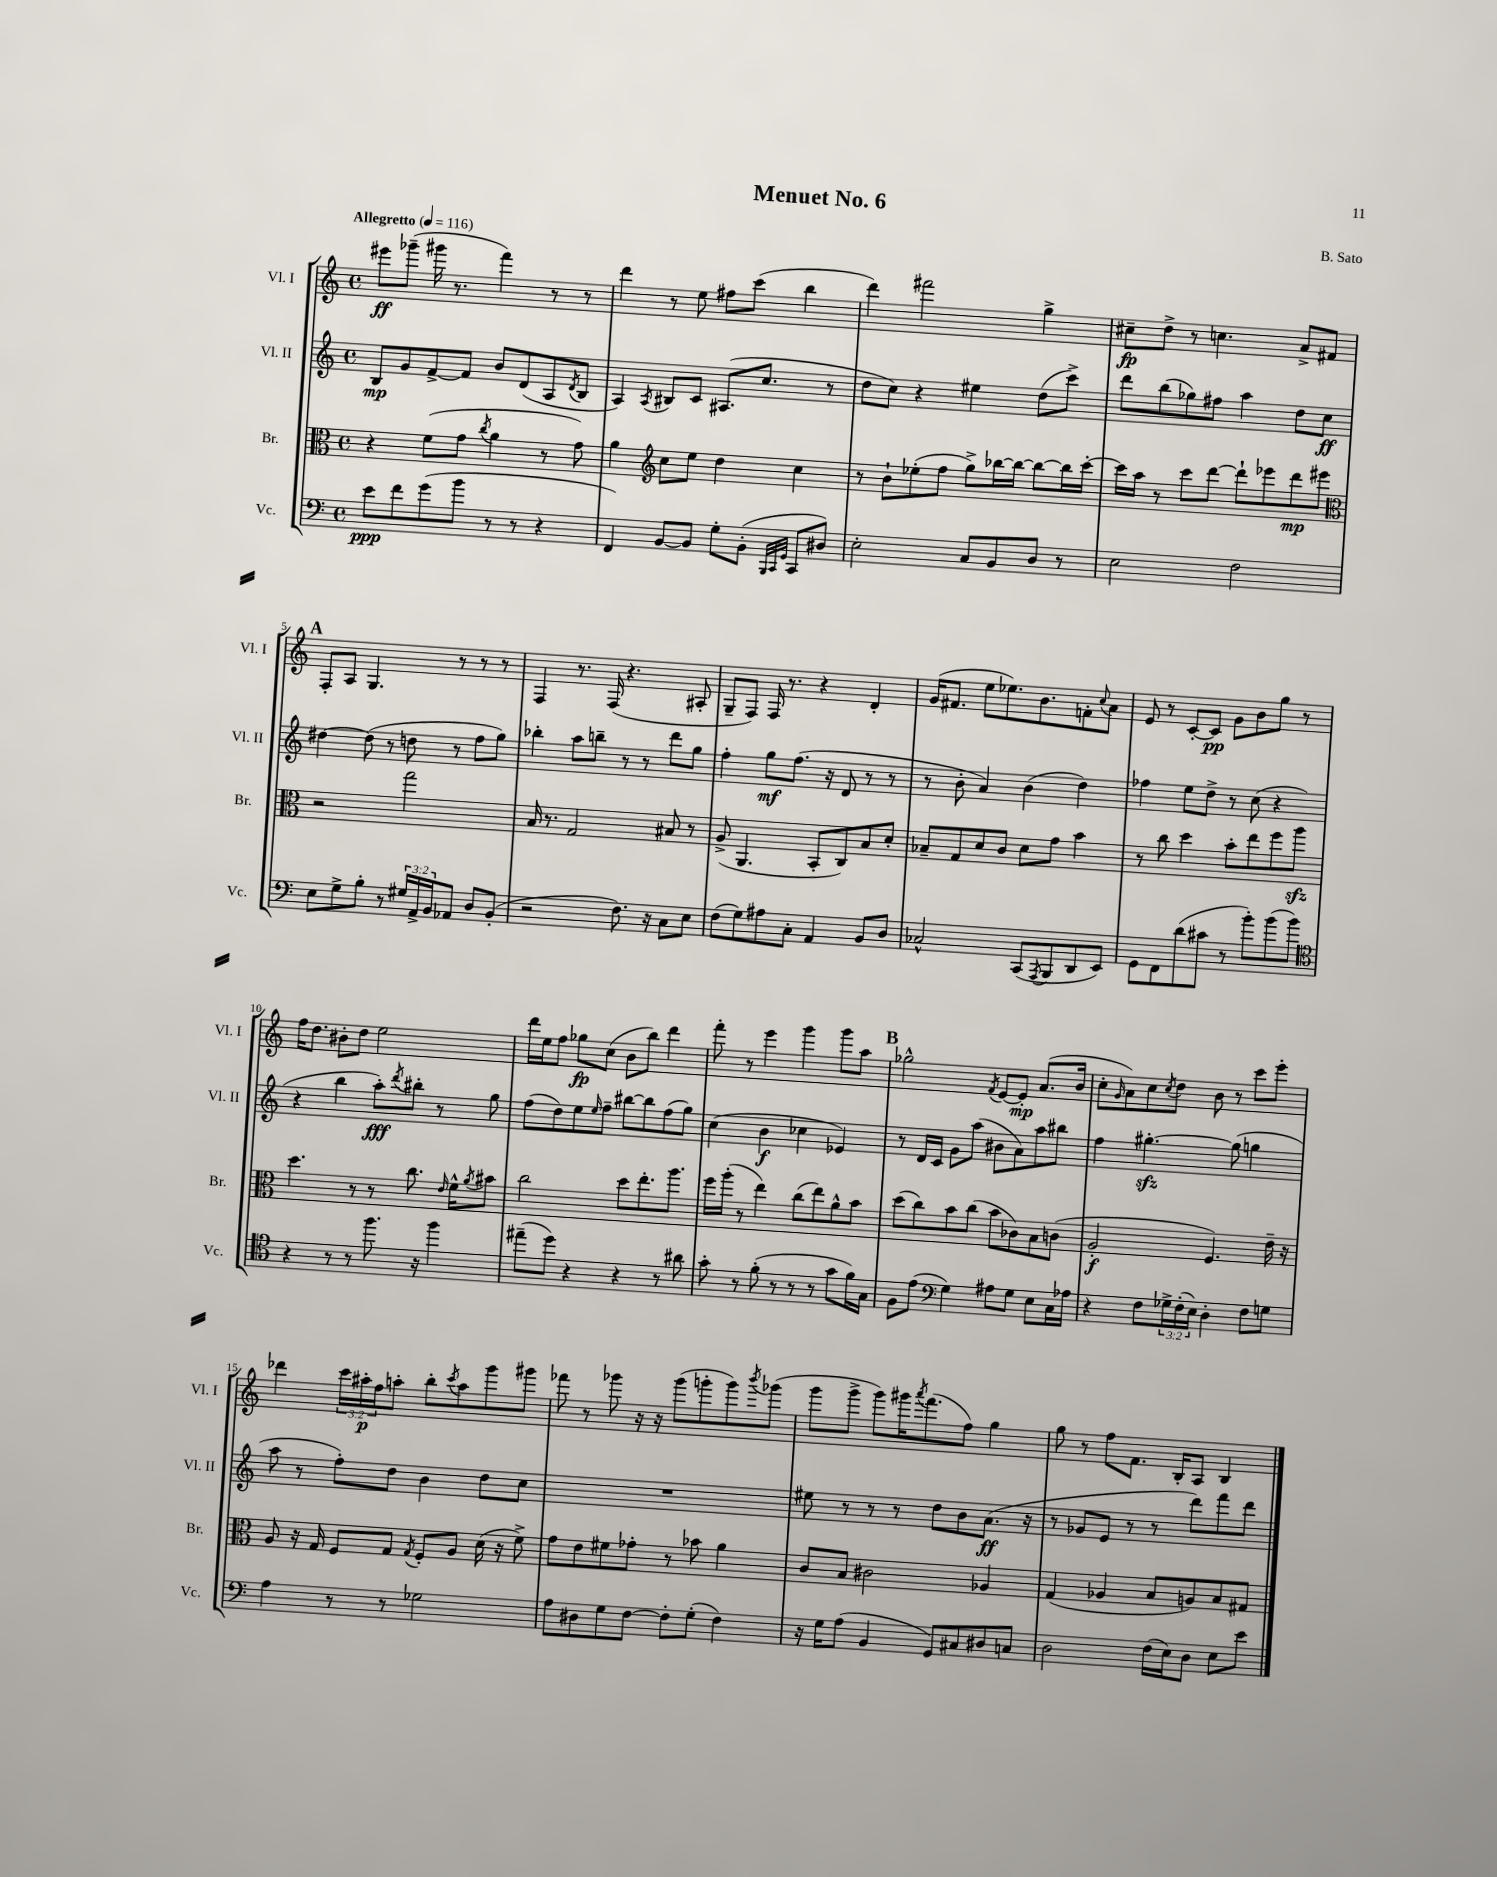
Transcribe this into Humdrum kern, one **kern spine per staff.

**kern	**dynam	**kern	**dynam	**kern	**dynam	**kern	**dynam
*part4	*part4	*part3	*part3	*part2	*part2	*part1	*part1
*staff4	*staff4	*staff3	*staff3	*staff2	*staff2	*staff1	*staff1
*I"Vc.	*	*I"Br.	*	*I"Vl. II	*	*I"Vl. I	*
*I'Vc.	*	*I'Br.	*	*I'Vl. II	*	*I'Vl. I	*
*clefF4	*	*clefC3	*	*clefG2	*	*clefG2	*
*k[]	*	*k[]	*	*k[]	*	*k[]	*
*M4/4	*	*M4/4	*	*M4/4	*	*M4/4	*
*met(c)	*	*met(c)	*	*met(c)	*	*met(c)	*
*MM116	*	*MM116	*	*MM116	*	*MM116	*
=1	=1	=1	=1	=1	=1	=1	=1
!	!	!	!	!	!	!LO:TX:a:B:t=Allegretto	!
8e\L	ppp	4r	.	8B/L	mp	8eee#X\L	ff
8f\	.	.	.	8g/	.	(8ggg-X~\J	.
(8g\	.	(8f\L	.	[8f^/	.	16ggg#X\	.
.	.	.	.	.	.	8.r	.
8b\J	.	8g\J	.	8f/J]	.	.	.
.	.	8qcc/	.	.	.	.	.
8r	.	4a\	.	8b/L	.	4fff\)	.
8r	.	.	.	(8d/	.	.	.
4r	.	8r	.	8A/	.	8r	.
.	.	.	.	8qd/	.	.	.
.	.	8g\)	.	8B/J	.	8r	.
=2	=2	=2	=2	=2	=2	=2	=2
4FF/)	.	4a\	.	4A/)	.	4ddd\	.
*	*	*clefG2	*	*	*	*	*
.	.	.	.	8qA/	.	.	.
[8BB/L	.	8cc\L	.	8B#X/L	.	8r	.
8BB/J]	.	8ee\J	.	8c/J	.	8ee\	.
8G'\L	.	4dd\	.	(8.A#X/L	.	8ff#X\L	.
(8BB'\J	.	.	.	.	.	(8ccc\J	.
.	.	.	.	8.cc/J	.	.	.
32qqBBB/LLL	.	.	.	.	.	.	.
32qqCC/	.	.	.	.	.	.	.
32qqGG/JJJ	.	.	.	.	.	.	.
8CC/L	.	4cc\	.	.	.	4bb\	.
8D#X/J)	.	.	.	8r	.	.	.
=3	=3	=3	=3	=3	=3	=3	=3
2E'\	.	8r	.	8dd\L	.	4ddd\)	.
.	.	8b`\L	.	8cc\J)	.	.	.
.	.	(8ee-X'\	.	4r	.	2fff#X\	.
.	.	8ff\J	.	.	.	.	.
8C/L	.	8gg^\L)	.	4ee#X\	.	.	.
8BB/	.	[16bb-X\L	.	.	.	.	.
.	.	16bb-\JJ_	.	.	.	.	.
8D/J	.	8bb-\L_	.	(8dd\L	.	4gg^\	.
8r	.	16bb-\L]	.	8ccc^\J)	.	.	.
.	.	[16ccc'\JJ	.	.	.	.	.
=4	=4	=4	=4	=4	=4	=4	=4
2E\	.	16ccc\LL]	.	8ddd\L	.	8cc#X~\L	fp
.	.	16aa\JJ	.	.	.	.	.
.	.	8r	.	(8bb\	.	8dd^\J	.
.	.	8ccc\L	.	8gg-X\)	.	8r	.
.	.	[8ddd\J	.	8ff#X\J	.	4.ccn\	.
2F\	.	8ddd`\L]	.	4aa\	.	.	.
.	.	8eee-X\	.	.	.	.	.
.	.	8ddd\	mp	8dd\L	.	8a^/L	.
.	.	8eee#X\J	.	8cc\J	ff	8f#X/J	.
!!LO:LB:g=z
!!LO:REH:place=s1:t=A
=5	=5	=5	=5	=5	=5	=5	=5
*	*	*clefC3	*	*	*	*	*
8E\L	.	2r	.	[4dd#X\	.	8F'/L	.
8G^\	.	.	.	.	.	8A/J	.
8B'\J	.	.	.	(8dd#\]	.	4.G/	.
8r	.	.	.	8r	.	.	.
24G#X/LL	.	2gg\	.	8ddn\	.	.	.
24AA^/	.	.	.	.	.	.	.
24BB/J	.	.	.	.	.	.	.
8AA-X/J	.	.	.	8r	.	8r	.
8D/L	.	.	.	8ff\L	.	8r	.
(8BB'/J	.	.	.	8gg\J)	.	8r	.
=6	=6	=6	=6	=6	=6	=6	=6
2r	.	16B/	.	4bb-X'\	.	4F/	.
.	.	8.r	.	.	.	.	.
.	.	2G/	.	8aa\L	.	8.r	.
.	.	.	.	8bbn~\J	.	.	.
.	.	.	.	.	.	(16F/	.
8.F\)	.	.	.	8r	.	4.r	.
.	.	.	.	8r	.	.	.
16r	.	.	.	.	.	.	.
8C\L	.	8B#X/	.	8ddd\L	.	.	.
8E\J	.	8r	.	8gg\J	.	8A#X'/	.
=7	=7	=7	=7	=7	=7	=7	=7
(8F\L	.	(8A^/	.	4ff'\	.	8G~/L	.
8G\)	.	4.AA/	.	.	.	8F/J)	.
8A#X\	.	.	.	8gg\L	mf	16F/	.
.	.	.	.	.	.	8.r	.
8C'\J	.	.	.	(8.ff\J	.	.	.
4AA/	.	8BB'/L	.	.	.	4r	.
.	.	.	.	16r	.	.	.
.	.	8C/)	.	8d/	.	.	.
8BB/L	.	8B/	.	8r	.	4d'/	.
8D/J	.	8d'/J	.	8r	.	.	.
=8	=8	=8	=8	=8	=8	=8	=8
2C-X^^/	.	8B-X~/L	.	8r	.	(16g/KL	.
.	.	.	.	.	.	8.f#X/J	.
.	.	8G/	.	8b'\	.	.	.
.	.	8d/	.	4a/)	.	8ee\L	.
.	.	8c/J	.	.	.	8.ee-X\)	.
(8CC/L	.	8d\L	.	(4b\	.	.	.
.	.	.	.	.	.	8.b\	.
8qAAA/	.	.	.	.	.	.	.
8BBB/	.	8g\J	.	.	.	.	.
8DD/	.	4b\	.	4dd\)	.	8fn'\	.
.	.	.	.	.	.	8qqcc/	.
8EE/J)	.	.	.	.	.	8a\J	.
=9	=9	=9	=9	=9	=9	=9	=9
8GG\L	.	8r	.	4ff-X\	.	8e/	.
8FF\	.	8cc\	.	.	.	8r	.
(8d\	.	4dd\	.	8ee\L	.	[8c'/L	.
8c#X\J	.	.	.	8dd^\J	.	8c/J]	pp
8r	.	8b'\L	.	8r	.	8g\L	.
8b'\L)	.	8ee\	.	(8cc\	.	8b\	.
(8b\	.	8ff\	.	4r	.	8gg\J	.
8b\J)	.	8aazz\J	.	.	.	8r	.
!!LO:LB:g=z
=10	=10	=10	=10	=10	=10	=10	=10
*clefC4	*	*	*	*	*	*	*
4r	.	4.dd\	.	4r	.	16ff\KL	.
.	.	.	.	.	.	8.dd\J	.
8r	.	.	.	4bb\	.	8b#X'\L	.
8r	.	8r	.	.	.	8dd\J	.
8.ff\	.	8r	.	8aa'\L)	fff	2ee\	.
.	.	.	.	8qddd/	.	.	.
.	.	8.cc\	.	8bb#X'\J	.	.	.
16r	.	.	.	.	.	.	.
4ff\	.	.	.	8r	.	.	.
.	.	16qqe/	.	.	.	.	.
.	.	16f^^\KL	.	.	.	.	.
.	.	8qa/	.	.	.	.	.
.	.	8b#X\J	.	8gg\	.	.	.
=11	=11	=11	=11	=11	=11	=11	=11
(8ee#X~\L	.	2cc\	.	(8ff\L	.	16ddd\LL	.
.	.	.	.	.	.	16ee\J	.
8dd\J)	.	.	.	8dd\)	.	8ff\J	.
4r	.	.	.	8ee\	.	8gg-X\L	fp
.	.	.	.	16qqee/	.	.	.
.	.	.	.	8ff~\J	.	(8cc\J	.
4r	.	8dd\L	.	[8bb#X\L	.	8b\L	.
.	.	8.ee'\	.	8bb#\]	.	8bb\J)	.
8r	.	.	.	(8ff\	.	4ddd\	.
.	.	8.aa\J	.	.	.	.	.
8a#X\	.	.	.	8gg\J)	.	.	.
=12	=12	=12	=12	=12	=12	=12	=12
8g'\	.	16ff\LL	.	(4cc\	.	8fff'\	.
.	.	(16aa'\JJ	.	.	.	.	.
8r	.	8r	.	.	.	8r	.
(8f'\	.	4ee\)	.	4b\	f	4eee\	.
8r	.	.	.	.	.	.	.
8r	.	(8cc\L	.	4cc-X\	.	4ggg\	.
8r	.	8ee\)	.	.	.	.	.
8g\L	.	8a^^\	.	4e-X/)	.	8ggg\L	.
16f\L)	.	8b\J	.	.	.	8aa\J	.
16G\JJ	.	.	.	.	.	.	.
!!LO:REH:place=s1:t=B
=13	=13	=13	=13	=13	=13	=13	=13
8F\L	.	(8dd\L	.	8r	.	2gg-X^^\	.
(8e\J	.	8cc\)	.	16d/LL	.	.	.
.	.	.	.	16c/JJ	.	.	.
*clefF4	*	*	*	*	*	*	*
4G\)	.	8b\	.	8g\L	.	.	.
.	.	(8cc\J	.	(8aa\J	.	.	.
.	.	.	.	.	.	8qf/	.
8A#X\L	.	8b\L	.	8b#X\L	.	[8e/L	.
8G\J	.	8c-X\)	.	8a\)	.	8e'/J]	mp
8E\L	.	8B\	.	8aa\	.	(8.a/L	.
16C\L	.	(8cn\J	.	8bb#X\J	.	.	.
16A-X\JJ	.	.	.	.	.	16b/Jk	.
=14	=14	=14	=14	=14	=14	=14	=14
4r	.	2A'/	f	4ff\	.	8cc'\L	.
.	.	.	.	.	.	16qqg/	.
.	.	.	.	.	.	8a\)	.
8F\L	.	.	.	[4.gg#Xzz'\	.	8cc\	.
.	.	.	.	.	.	8qcc/	.
24G-X^\L	.	.	.	.	.	8dd\J	.
(24F'\	.	.	.	.	.	.	.
24E\JJ)	.	.	.	.	.	.	.
4D'\	.	4.F/)	.	.	.	8b\	.
.	.	.	.	(8gg#\]	.	8r	.
8F\L	.	.	.	4ggn\	.	8ccc\L	.
8Gn\J	.	16e~\	.	.	.	8eee'\J	.
.	.	16r	.	.	.	.	.
!!LO:LB:g=z
=15	=15	=15	=15	=15	=15	=15	=15
4A\	.	8A/	.	8aa\	.	4ddd-X\	.
.	.	16r	.	8r	.	.	.
.	.	16G/	.	.	.	.	.
8r	.	8F/L	.	8ff'\L)	.	24ccc\LL	.
.	.	.	.	.	.	24aa#X'\	p
.	.	.	.	.	.	24ff\J	.
8r	.	8G/J	.	8dd\J	.	8aan'\J	.
.	.	8qG/	.	.	.	.	.
2G-X\	.	8F'/L	.	4b\	.	8bb'\L	.
.	.	.	.	.	.	8qccc/	.
.	.	8A/J	.	.	.	8aa\	.
.	.	(16d\	.	8dd\L	.	8ggg\	.
.	.	16r	.	.	.	.	.
.	.	8f^\)	.	8cc\J	.	8ggg#X\J	.
=16	=16	=16	=16	=16	=16	=16	=16
8A\L	.	8g\L	.	1r	.	8fff-X\	.
8D#X\	.	8e\	.	.	.	8r	.
8G\	.	8f#X\	.	.	.	8ggg-X\	.
[8F\J	.	8g-X'\J	.	.	.	16r	.
.	.	.	.	.	.	16r	.
8F'\L]	.	8r	.	.	.	(8ggg-\L	.
(8G'\J	.	8b-X\	.	.	.	8gggn'\	.
4F\)	.	4a\	.	.	.	8ggg\)	.
.	.	.	.	.	.	8qbbb/	.
.	.	.	.	.	.	(8ggg-X\J	.
=17	=17	=17	=17	=17	=17	=17	=17
16r	.	8c/L	.	8ee#X\	.	8ggg\L	.
16G\KL	.	.	.	.	.	.	.
(8A\J	.	8B/J	.	8r	.	8ggg^\J	.
4BB/	.	2c#X\	.	8r	.	8ggg\L)	.
.	.	.	.	8r	.	16ggg#X\K	.
.	.	.	.	.	.	8qaaa/	.
.	.	.	.	.	.	(8.fff\	.
8GG/L)	.	.	.	8dd\L	.	.	.
8C#X/	.	.	.	8b\	.	8ff\J)	.
8D#X/	.	4A-X/	.	(8.a\J	ff	4gg\	.
8Cn/J	.	.	.	.	.	.	.
.	.	.	.	16r	.	.	.
=18	=18	=18	=18	=18	=18	=18	=18
2D\	.	(4G/	.	8r	.	8gg\	.
.	.	.	.	8g-X/L	.	8r	.
.	.	4A-X/	.	8e/J	.	8ff\L	.
.	.	.	.	8r	.	8.f\J	.
(16F\LL	.	8B/L	.	8r	.	.	.
16E\J)	.	.	.	.	.	16B'/KL	.
8D\J	.	8An/)	.	8ddd\L)	.	8A/J	.
8E\L	.	8B/	.	8fff\	.	4B/	.
8e\J	.	8G#X/J	.	8ddd\J	.	.	.
==	==	==	==	==	==	==	==
*-	*-	*-	*-	*-	*-	*-	*-
